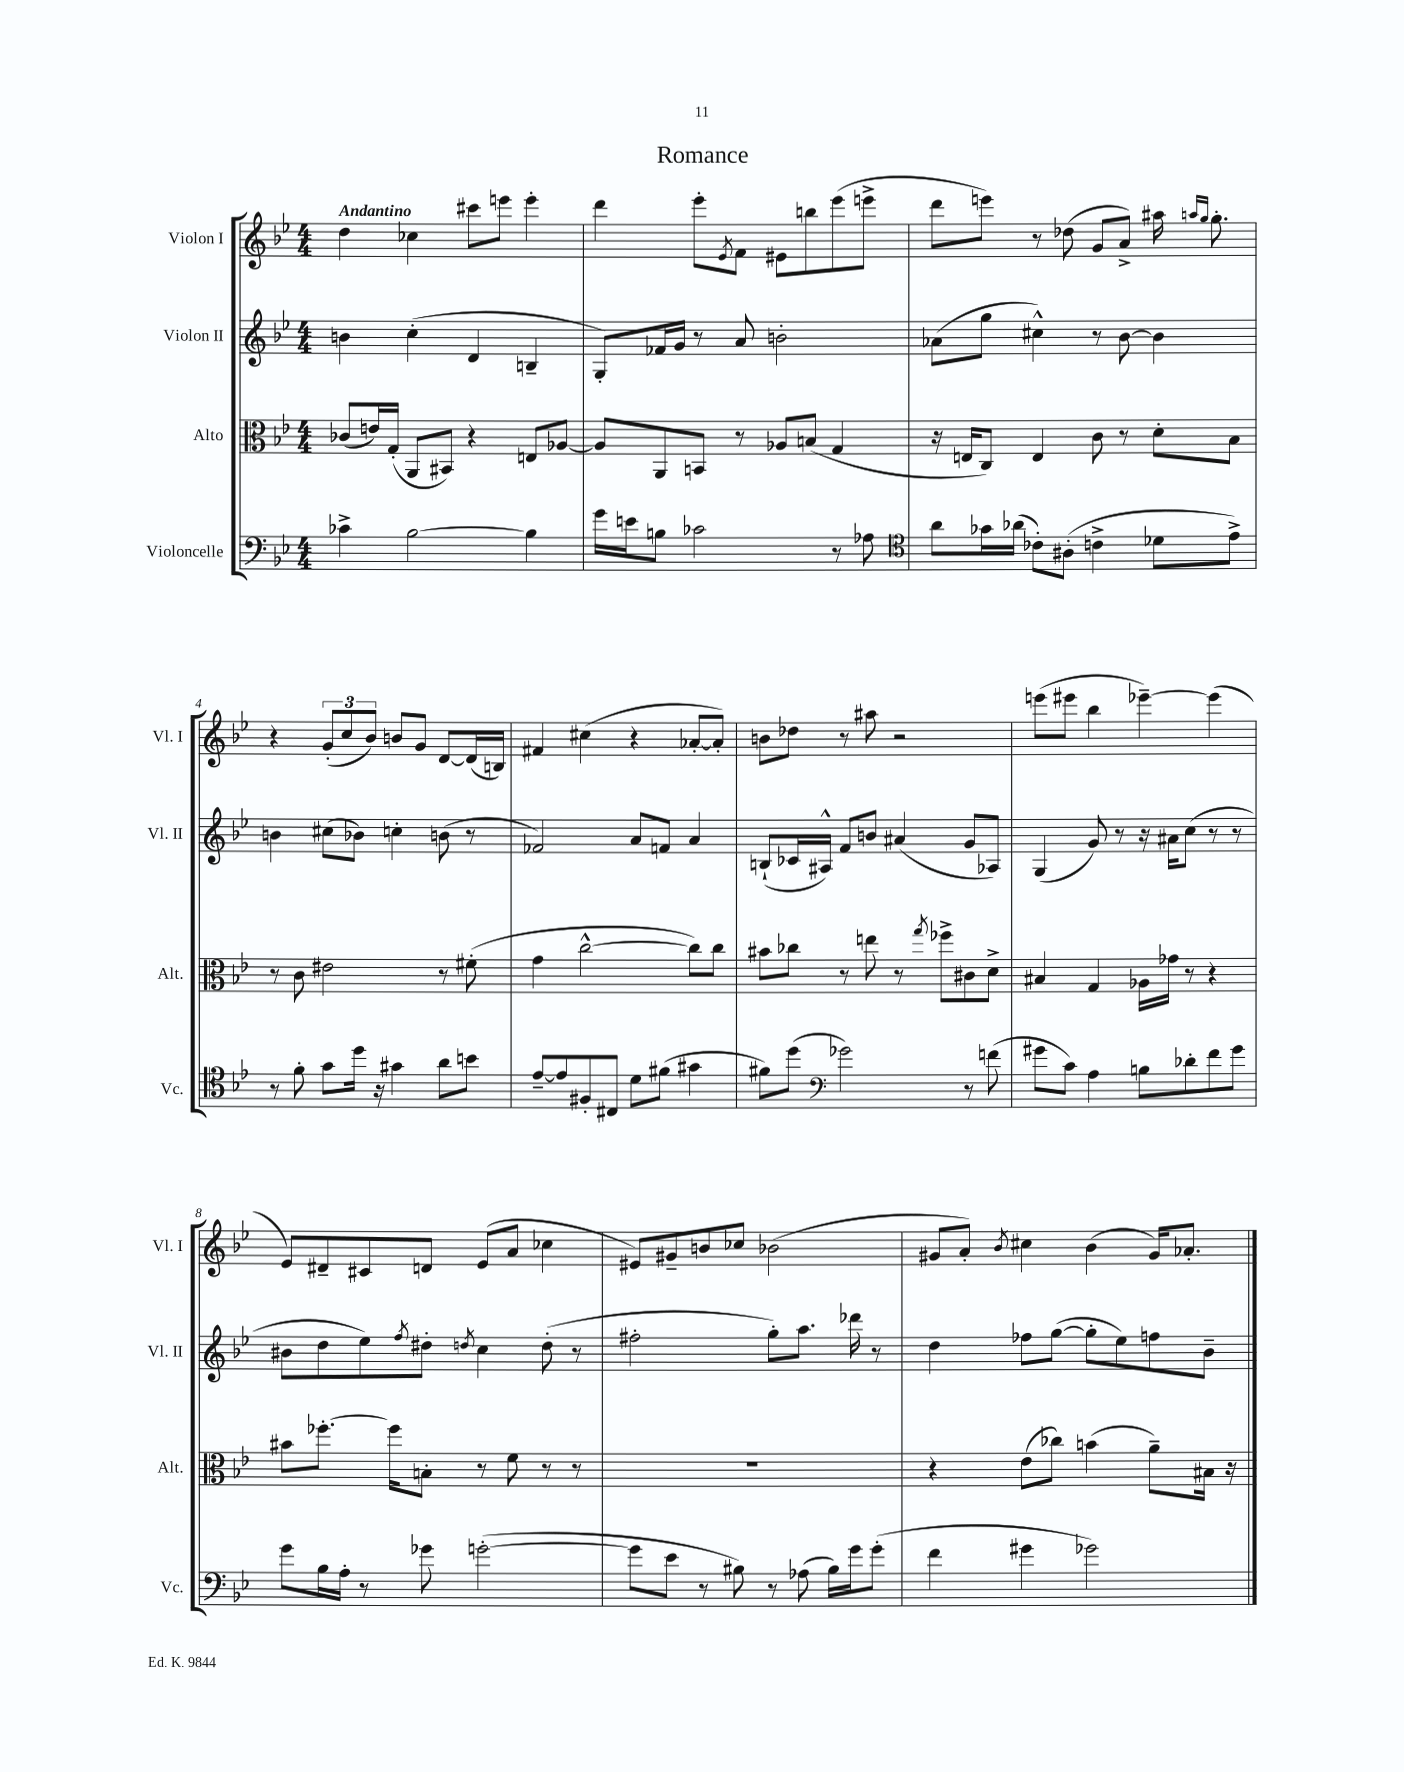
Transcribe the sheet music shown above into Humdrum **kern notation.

**kern	**kern	**kern	**kern
*part4	*part3	*part2	*part1
*staff4	*staff3	*staff2	*staff1
*I"Violoncelle	*I"Alto	*I"Violon II	*I"Violon I
*I'Vc.	*I'Alt.	*I'Vl. II	*I'Vl. I
*clefF4	*clefC3	*clefG2	*clefG2
*k[b-e-]	*k[b-e-]	*k[b-e-]	*k[b-e-]
*M4/4	*M4/4	*M4/4	*M4/4
=1	=1	=1	=1
!	!	!	!LO:TX:a:B:t=Andantino
4c-X^\	(8c-X/L	4bn\	4dd\
.	16en/L)	.	.
.	(16G'/JJ	.	.
[2B-\	8AA/L	(4cc'\	4cc-X\
.	8BB#X/J)	.	.
.	4r	4d/	8ccc#X\L
.	.	.	8eeen\J
4B-\]	8En/L	4Bn~/	4eee'\
.	[8A-X/J	.	.
=2	=2	=2	=2
16g\LL	8A-/L]	8G'/L)	4ddd\
16en\J	.	.	.
8Bn\J	8AA/	16f-X/L	.
.	.	16g/JJ	.
2c-X\	8BBn/J	8r	8eee-'\L
.	.	.	8qe-/
.	8r	8a/	8f\J
.	8A-X/L	2bn'\	8e#X\L
.	(8Bn/J	.	8bbn\
8r	4G/	.	(8eee-\
8A-X\	.	.	8eeen^\J
=3	=3	=3	=3
*clefC4	*	*	*
8a\L	16r	(8a-X\L	8ddd\L
.	16En/KL	.	.
16g-X\L	8C/J)	8gg\J	8eeen\J)
(16a-X\JJ	.	.	.
8c-X'\L)	4E/	4cc#X^^\)	8r
(8A#X'\J	.	.	(8dd-X\
4cn^\	8c\	8r	8g/L
.	8r	[8b-\	8a^/J)
8d-X\L	8d'\L	4b-\]	16aa#X\
.	.	.	16qqaan/LL
.	.	.	16qqgg/JJ
.	.	.	8.gg'\
8e-^\J)	8B-\J	.	.
!!LO:LB:g=z
=4	=4	=4	=4
8r	8r	4bn\	4r
8f'\	8c\	.	.
8g\L	2e#X\	(8cc#X\L	(12g'/L
.	.	.	12cc/
16dd\Jk	.	8b-X\J)	.
.	.	.	12b-/J)
16r	.	.	.
4g#X\	.	4ccn'\	8bn/L
.	.	.	8g/J
8a\L	8r	(8bn\	[8d/L
8bn\J	(8f#X'\	8r	(16d/L]
.	.	.	16Bn/JJ)
=5	=5	=5	=5
[8e-~/L	4g\	2f-X/)	4f#X/
8e-/]	.	.	.
8F#X'/	[2cc^^\	.	(4cc#X\
8C#X/J	.	.	.
8d\L	.	8a/L	4r
(8f#X\J	.	8fn/J	.
4g#X\	8cc\L])	4a/	[8a-X'/L
.	8cc\J	.	8a-'/J])
=6	=6	=6	=6
8f#X\L)	8b#X\L	(8Bn`/L	8bn\L
(8dd\J	8cc-X\J	16c-X/L	8dd-X\J
.	.	16A#X^^/JJ)	.
*clefF4	*	*	*
2g-X\)	8r	8f/L	8r
.	8een\	8bn/J	8aa#X\
.	8r	(4a#X/	2r
.	8qgg/	.	.
.	8ff-X^\L	.	.
8r	8c#X\	8g/L	.
(8fn\	8d^\J	8A-X/J)	.
=7	=7	=7	=7
8g#X\L	4B#X/	(4G/	(8eeen\L
8c\J)	.	.	8eee#X\J
4A\	4G/	8g/)	4bb-\
.	.	8r	.
8Bn\L	16A-X\LL	16r	[4eee-X~\)
.	16g-X\JJ	16a#X\KL	.
8d-X'\	8r	(8cc\J	.
8f\	4r	8r	(4eee-\]
8g#\J	.	8r	.
!!LO:LB:g=z
=8	=8	=8	=8
8g\L	8b#X\L	8b#X\L	8e-/L)
16B-\L	[8.ff-X'\J	8dd\	8d#X~/
16A'\JJ	.	.	.
8r	.	8ee-\)	8c#X/
.	16ff-\KL]	.	.
.	.	8qff/	.
8g-X\	8Bn'\J	8dd#X'\J	8dn/J
.	.	8qddn/	.
([2gn'\	8r	4cc\	(8e-/L
.	8f\	.	8a/J
.	8r	(8dd'\	4cc-X\
.	8r	8r	.
=9	=9	=9	=9
8g\L]	1r	2ff#X'\	8e#X/L)
8e-\J	.	.	8g#X~/
8r	.	.	8bn/
8B#X\)	.	.	8cc-X/J
8r	.	8gg'\L)	(2b-X\
(8A-X\	.	8.aa\J	.
16B#\LL)	.	.	.
16g\J	.	16ddd-X\	.
(8g'\J	.	8r	.
=10	=10	=10	=10
4f\	4r	4dd\	8g#X/L
.	.	.	8a'/J)
.	.	.	8qb-/
4g#X\	(8e-\L	8ff-X\L	4cc#X\
.	8cc-X\J)	([8gg\J	.
2g-X\)	(4bn\	8gg'\L]	(4b-\
.	.	8ee-\)	.
.	8a~\L)	8ffn\	16g#/KL)
.	.	.	8.a-X'/J
.	16B#X\Jk	8b-~\J	.
.	16r	.	.
==	==	==	==
*-	*-	*-	*-
